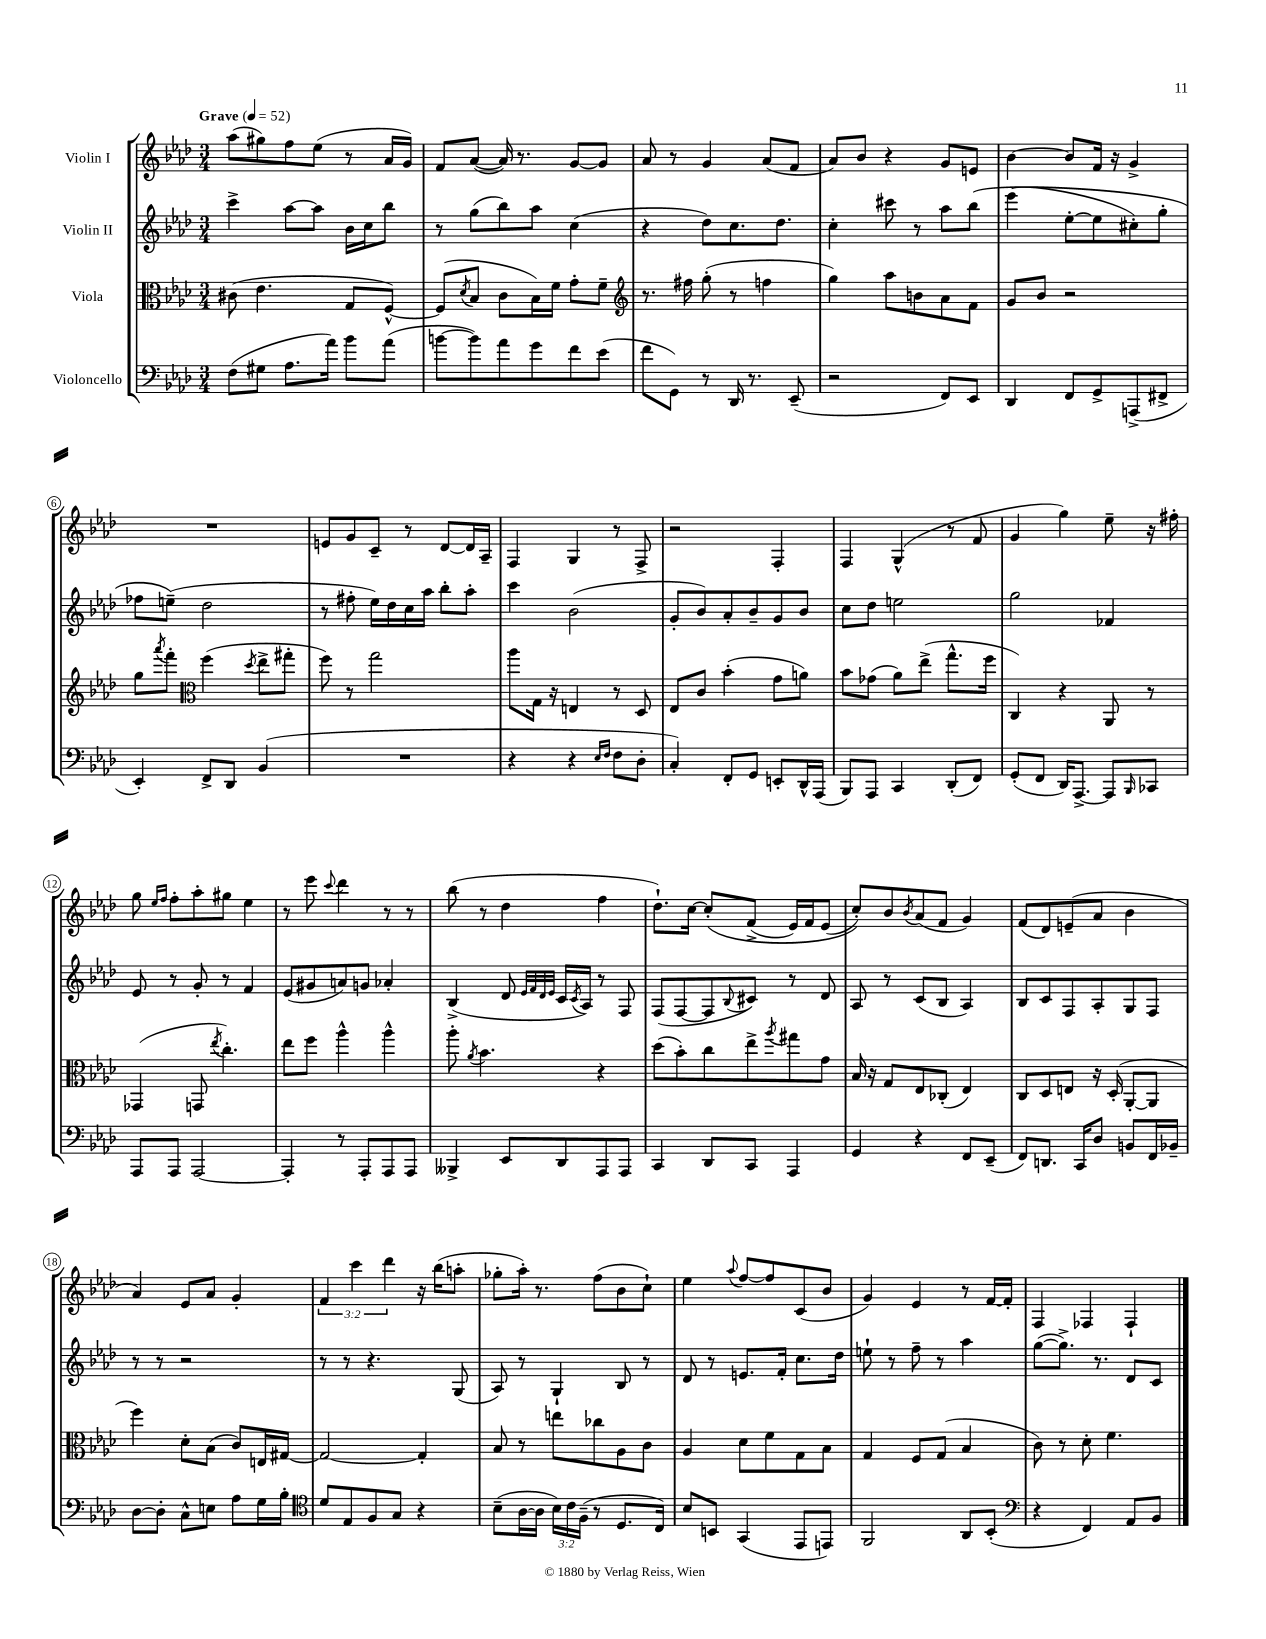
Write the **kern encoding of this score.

**kern	**kern	**kern	**kern
*staff4	*staff3	*staff2	*staff1
*clefF4	*clefC3	*clefG2	*clefG2
*k[b-e-a-d-]	*k[b-e-a-d-]	*k[b-e-a-d-]	*k[b-e-a-d-]
*M3/4	*M3/4	*M3/4	*M3/4
*MM52	*MM52	*MM52	*MM52
(8F\L	(8c#\	4ccc^\	(8aa-\L
8G#\J	4.e-\	.	8gg#\)
8.A-\L	.	[8aa-\L	8ff\
.	.	8aa-\]J	(8ee-\J
16a-\Jk)	.	.	.
8b-\L	8G/L	16b-\LL	8r
.	.	16cc\J	.
(8a-\J	[8F^^/J)	8bb-\J	16a-/LL
.	.	.	16g/JJ)
=	=	=	=
[8b\L	(8F/]L	8r	8f/L
.	8qd-/	.	.
8b\])	8B-/J	(8gg\L	([8a-/J
8a-\	8c\L	8bb-\)	16a-/])
.	.	.	8.r
8g\	16B-\L)	8aa-\J	.
.	16f\JJ	.	.
8f\	8g'\L	(4cc\	[8g/L
(8e-\J	8f~\J	.	8g/]J
=	=	=	=
*	*clefG2	*	*
8f\L	8.r	4r	8a-/
8GG\J)	.	.	8r
.	16ff#\	.	.
8r	(8gg'\	8dd-\L)	4g/
16DD-/	8r	8.cc\	.
8.r	.	.	.
.	4ff\	.	(8a-/L
.	.	8.dd-\J	.
(8EE-~/	.	.	8f/J
=	=	=	=
2r	4gg\)	4cc'\	8a-/L)
.	.	.	8b-/J
.	8aa-\L	8ccc#\	4r
.	8b\	8r	.
8FF/L)	8a-\	8aa-\L	8g/L
8EE-/J	8f\J	&(8bb-\J	8e/J
=	=	=	=
4DD-/	8g/L	(4eee-\	[4b-\
.	8b-/J	.	.
8FF/L	2r	[8ee-'\L	8b-/]L
8GG^/	.	8ee-\]	16f/Jk
.	.	.	16r
(8AAA^/	.	8cc#'\)	4g^/
8FF#^/J	.	8gg'\J	.
=	=	=	=
4EE-'/)	8gg\L	8ff-\L	2.r
.	8qaaa-/	.	.
.	8fff'\J	(8ee~\J&)	.
*	*clefC3	*	*
8FF^/L	(4ff\	2dd-\	.
8DD-/J	.	.	.
.	8qdd-/	.	.
(4BB-/	8ee-^\L	.	.
.	8gg#'\J	.	.
=	=	=	=
2.r	8ff\)	8r	8e/L
.	8r	8ff#'\	8g/
.	2gg\	16ee-\LL)	8c~/J
.	.	16dd-\	.
.	.	16cc\	8r
.	.	16aa-\JJ	.
.	.	8bb-'\L	[8d-/L
.	.	8aa-'\J	16d-/]L
.	.	.	16A-~/JJ
=	=	=	=
4r	8aa-\L	4ccc\	4F/
.	16G\Jk	.	.
.	16r	.	.
4r	4E/	(2b-\	4G/
16qqE-/LL	.	.	.
16qqF/JJ	.	.	.
8F\L	8r	.	8r
8D-'\J	8D-/	.	8F^/
=	=	=	=
4C'/)	8E-/L	8g'/L	2r
.	8c/J	8b-/)	.
8FF'/L	(4b-'\	8a-'/	.
8GG/J	.	8b-~/	.
8EE'/L	8g\L	8g/	4F'/
16DD-^^/L	8a\J)	8b-/J	.
(16AAA-/JJ	.	.	.
=	=	=	=
8BBB-/L)	8b-\L	8cc\L	4F/
8AAA-/J	(8g-\J	8dd-\J	.
4CC/	8a-\L)	2ee\	(4G^^/
.	(8ee-^\J	.	.
(8DD-'/L	8.gg^^\L	.	8r
8FF/J)	.	.	8f/
.	16ff\Jk	.	.
=	=	=	=
(8GG'/L	4C/)	2gg\	4g/
8FF/J	.	.	.
16DD-/LK)	4r	.	4gg\)
[8.AAA-^/J	.	.	.
8AAA-/]L	8AA-/	4f-/	8ee-~\
16qqBBB-/	.	.	.
8CC-/J	8r	.	16r
.	.	.	16ff#'\
=	=	=	=
8AAA-/L	(4GG-/	8e-/	8gg\
.	.	.	16qqee-/LL
.	.	.	16qqff/JJ
8AAA-/J	.	8r	8ff'\L
[2AAA-/	8GG/	8g'/	8aa-'\
.	8qee-/	.	.
.	4.cc'\)	8r	8gg#\J
.	.	4f/	4ee-\
=	=	=	=
4AAA-'/]	8ee-\L	(8e-/L	8r
.	8ff\J	8g#/	8eee-\
.	.	.	8qqccc/
8r	4aa-^^\	8a/)	4ddd-\
8AAA-'/L	.	8g/J	.
8AAA-/	4aa-^^\	4a-'/	8r
8AAA-/J	.	.	8r
=	=	=	=
4BBB--^/	8aa-'\	(4B-^/	(8bb-\
.	8qa-/	.	.
.	4.b-\	.	8r
8EE-/L	.	8d-/	4dd-\
.	.	32qqe-/LLL	.
.	.	32qqf/	.
.	.	32qqd-/	.
.	.	32qqe-/JJJ	.
8DD-/	.	16c/LL	.
.	.	8qc/	.
.	.	16A-/JJ)	.
8AAA-/	4r	8r	4ff\
8AAA-/J	.	8F/	.
=	=	=	=
4CC/	(8dd-\L	(8F/L	8.dd-`\L)
.	8b-'\)	[8F/	.
.	.	.	[16cc\Jk
8DD-/L	8cc\	8F/]	&(8cc'/]L
.	.	8qqB-/	.
8CC/J	8ee-^\	8c#/J)	(8f^/J
.	8qaa-/	.	.
4AAA-/	8gg#\	8r	16e-/LL)
.	.	.	16f/J
.	8g\J	8d-/	(8e-/J
=	=	=	=
4GG/	16B-/	8A-/	8cc'/L)&)
.	16r	.	.
.	8G/L	8r	8b-/
.	.	.	8qb-/
4r	8E-/	(8c/L	(8a-/
.	(8C-'/J	8B-/J	8f/J
8FF/L	4E-/)	4A-/)	4g/)
(8EE-~/J	.	.	.
=	=	=	=
8FF/L)	8C/L	8B-/L	(8f/L
8.DD/J	8D-/	8c/	8d-/)
.	8E/J	8F/	(8e~/
16CC/LK	.	.	.
8D-/J	16r	8A-'/	8a-/J
.	(16D-'/	.	.
8BB/L	[8AA-'/L	8G/	4b-\
16FF/L	8AA-/]J	8F/J	.
16BB-~/JJ	.	.	.
=	=	=	=
[8D-\L	4ff\)	8r	4a-/)
8D-'\]J	.	8r	.
8C^^\L	8d-'\L	2r	8e-/L
8E\J	(8B-\J	.	8a-/J
8A-\L	8c/L)	.	4g'/
16G\L	16E/L	.	.
16B-'\JJ	[16G#/JJ	.	.
=	=	=	=
*clefC4	*	*	*
8d-/L	2G#/_	8r	6f/
8E-/	.	8r	.
.	.	.	6ccc\
8F/	.	4.r	.
.	.	.	6ddd-\
8G/J	.	.	.
4r	4G#'/]	.	16r
.	.	.	(16bb-\LK
.	.	(8G/	8aa'\J
=	=	=	=
(8B-~\L	8B-/	8A-/)	8gg-'\L
[16A-\L	8r	8r	16aa-'\Jk)
16A-\]JJ	.	.	8.r
24B-\LL)	8ee\L	4G`/	.
24c\	.	.	.
(24F~\JJ	.	.	.
8r	8cc-\	.	(8ff\L
8.D-/L	8A-\	8B-/	8b-\
.	8c\J	8r	8cc`\J)
16C/Jk)	.	.	.
=	=	=	=
8B-/L	4A-/	8d-/	4ee-\
8BB/J	.	8r	.
.	.	.	8qqaa-/
(4GG/	8d-\L	8.e/L	[8ff/L
.	8f\	.	8ff/]
.	.	16f'/Jk	.
8EE-/L	8G\	8.cc\L	(8c/
8EE/J)	8B-\J	.	8b-/J
.	.	16dd-\Jk	.
=	=	=	=
2FF/	4G/	8ee`\	4g/)
.	.	8r	.
.	8F/L	8ff~\	4e-/
.	(8G/J	8r	.
8AA-/L	4B-/	4aa-\	8r
(8BB-'/J	.	.	[16f/LL
.	.	.	16f'/]JJ
=	=	=	=
*clefF4	*	*	*
4r	8c\)	([8gg\L	4F/
.	8r	8.gg^\]J)	.
4FF/)	8d-'\	.	4F-/
.	.	8.r	.
.	4.f\	.	.
8AA-/L	.	8d-/L	4F-`/
8BB-/J	.	8c/J	.
==	==	==	==
*-	*-	*-	*-
